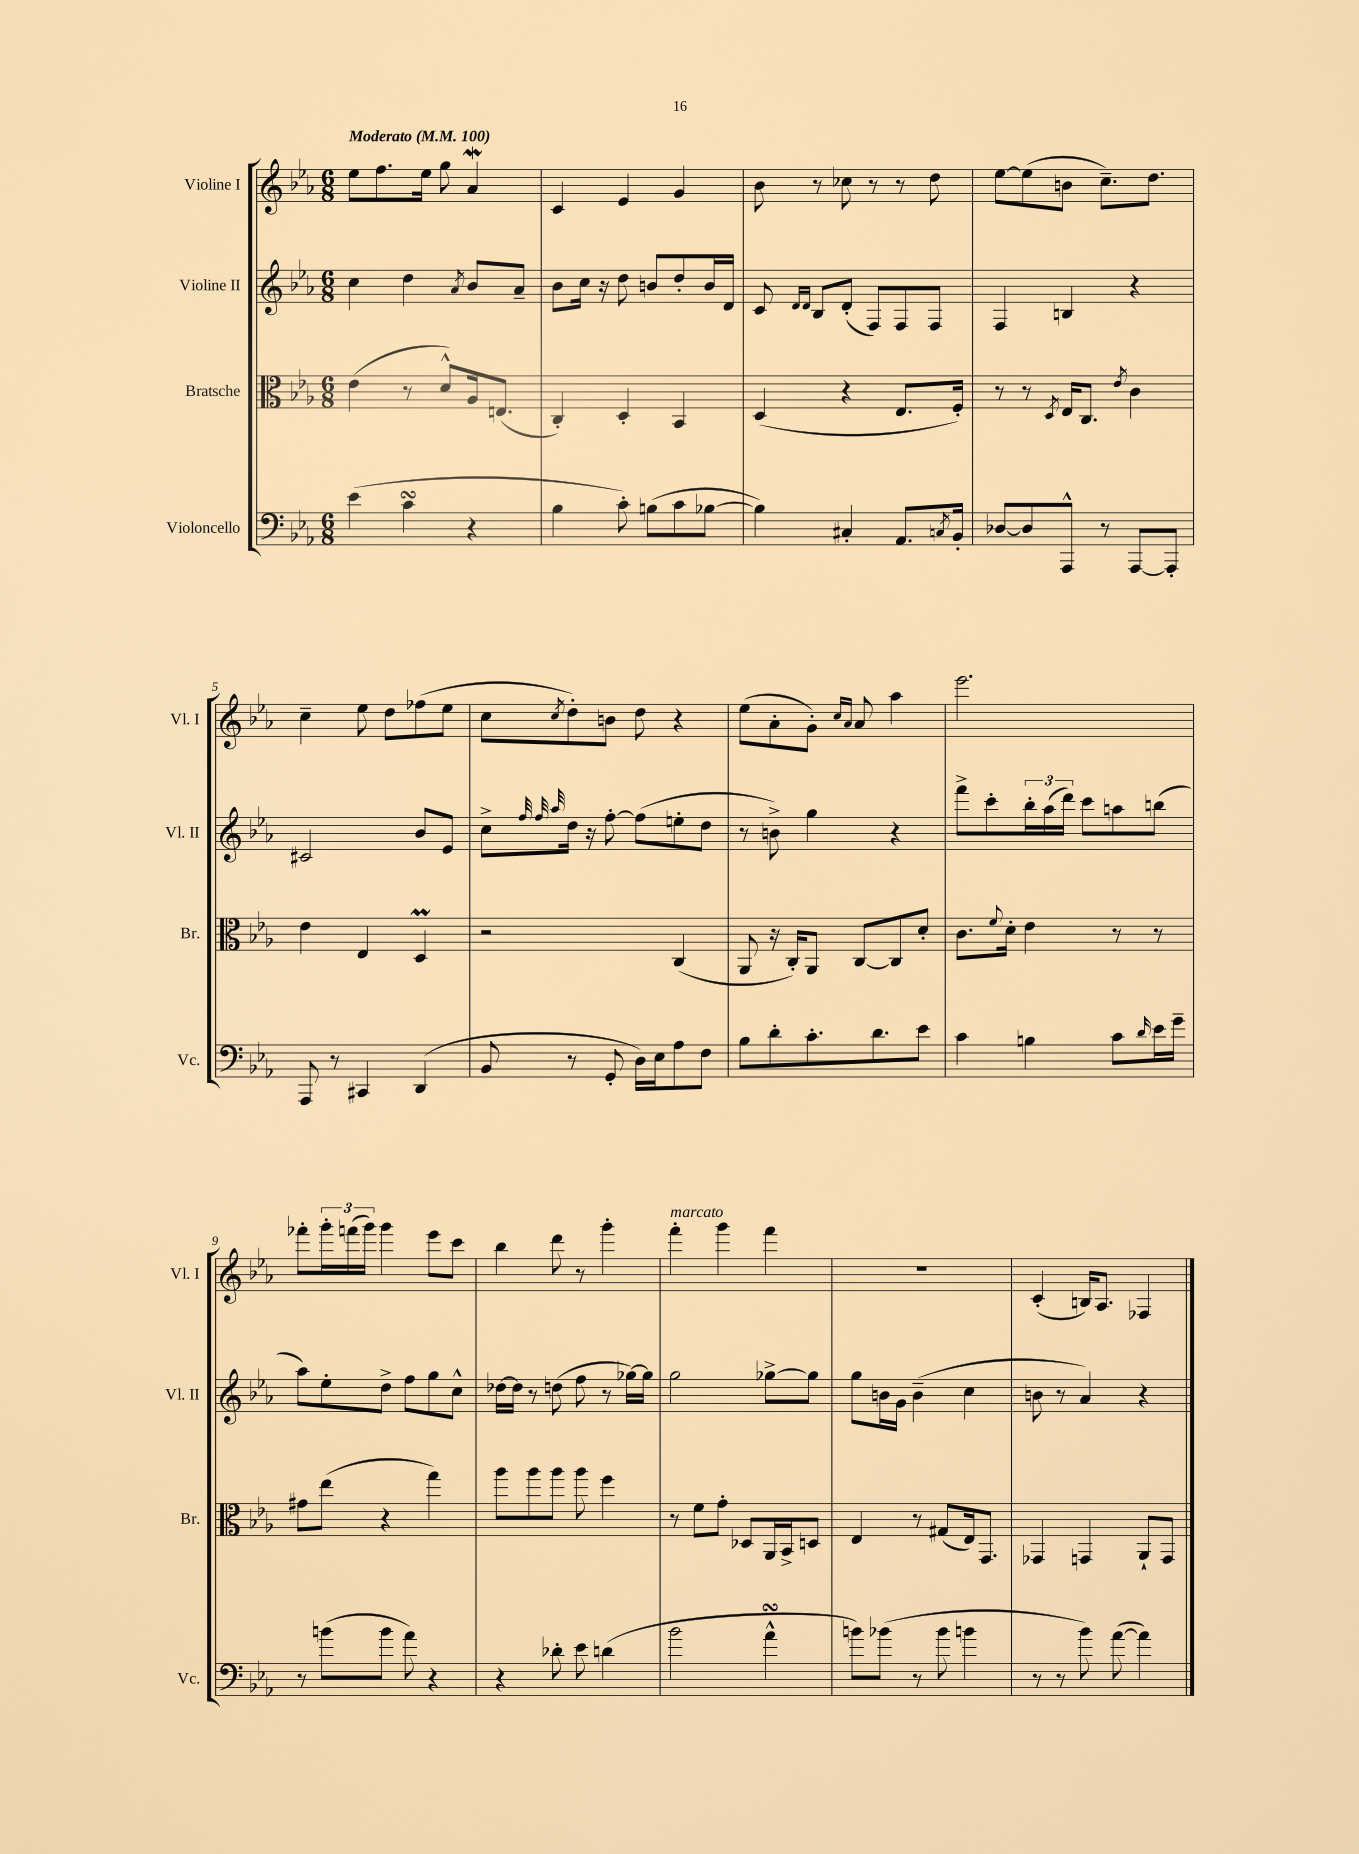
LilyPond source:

<<
\new StaffGroup <<
\new Staff = "s0" \with { instrumentName = "Violine I" shortInstrumentName = "Vl. I" } {
    \clef treble \key ees \major \numericTimeSignature \time 6/8 \tempo "Moderato" 4 = 100
    ees''8 f''8. ees''16 g''8 aes'4\mordent |
    c'4 ees'4 g'4 |
    bes'8 r8 ces''8 r8 r8 d''8 |
    ees''8~ ees''8( b'8 c''8.--) d''8. |
    c''4-- ees''8 d''8 fes''8( ees''8 |
    c''8 \acciaccatura { c''8 } d''8-.) b'8 d''8 r4 |
    ees''8( aes'8-. g'8-.) \grace { c''16 aes'16 } aes'8 aes''4 |
    ees'''2. |
    fes'''8-. \tuplet 3/2 { g'''16-. f'''16( g'''16) } g'''4 ees'''8 c'''8 |
    bes''4 d'''8 r8 g'''4-. |
    f'''4-.^\markup { \italic "marcato" } g'''4 f'''4 |
    r2. |
    c'4-.( b16) aes8. fes4 \bar "|." |
}
\new Staff = "s1" \with { instrumentName = "Violine II" shortInstrumentName = "Vl. II" } {
    \clef treble \key ees \major \numericTimeSignature \time 6/8
    c''4 d''4 \acciaccatura { aes'8 } bes'8 aes'8-- |
    bes'8 c''16 r16 d''8 b'8 d''8-. b'16 d'16 |
    c'8 \grace { d'16 d'16 } bes8 d'8-.( f8) f8 f8 |
    f4 b4 r4 |
    cis'2 bes'8 ees'8 |
    c''8-> \grace { f''32 f''32 aes''32 } d''16 r16 f''8~-. f''8( e''8-. d''8 |
    r8 b'8->) g''4 r4 |
    f'''8-> c'''8-. \tuplet 3/2 { bes''16-. aes''16( d'''16) } c'''8 a''8 b''8( |
    aes''8) ees''8-. d''8-> f''8 g''8 c''8-^ |
    des''16~ des''16 r8 d''8( f''8 r8 ges''16~) ges''16 |
    g''2 ges''8~-> ges''8 |
    g''8 b'16 g'16 b'4--( c''4 |
    b'8 r8 aes'4) r4 \bar "|." |
}
\new Staff = "s2" \with { instrumentName = "Bratsche" shortInstrumentName = "Br." } {
    \clef alto \key ees \major \numericTimeSignature \time 6/8
    ees'4( r8 d'8-^) aes16 e8.( |
    c4-.) d4-. bes,4 |
    d4( r4 ees8. f16-.) |
    r8 r8 \acciaccatura { d8 } ees16 c8. \acciaccatura { ees'8 } c'4 |
    ees'4 ees4 d4\prall |
    r2 c4( |
    aes,8 r16 c16-.) aes,8 c8~ c8 d'8-. |
    c'8. \appoggiatura { f'8 } d'16-. ees'4 r8 r8 |
    gis'8 ees''8( r4 g''4) |
    aes''8 aes''8 aes''8 aes''8 f''4 |
    r8 f'8 g'8-. des8 aes,16 bes,16-> d8 |
    ees4 r8 gis8( ees16) g,8. |
    ges,4 g,4 aes,8-! g,8 \bar "|." |
}
\new Staff = "s3" \with { instrumentName = "Violoncello" shortInstrumentName = "Vc." } {
    \clef bass \key ees \major \numericTimeSignature \time 6/8
    ees'4( c'4\turn r4 |
    bes4 c'8-.) b8( c'8 bes8~ |
    bes4) cis4-. aes,8. \acciaccatura { c8 } bes,16-. |
    des8~ des8 aes,,8-^ r8 aes,,8~ aes,,8-. |
    aes,,8 r8 cis,4 d,4( |
    bes,8 r8 g,8-. d16) ees16 aes8 f8 |
    bes8 d'8-. c'8.-. d'8. ees'8 |
    c'4 b4 c'8 \grace { d'16 } ees'16 g'16-- |
    r8 b'8( b'8 aes'8) r4 |
    r4 des'8-. ees'8 d'4( |
    bes'2 aes'4-^\turn |
    b'8) bes'8( r8 bes'8 b'4 |
    r8 r8 bes'8) aes'8~( aes'4) \bar "|." |
}
>>
>>
